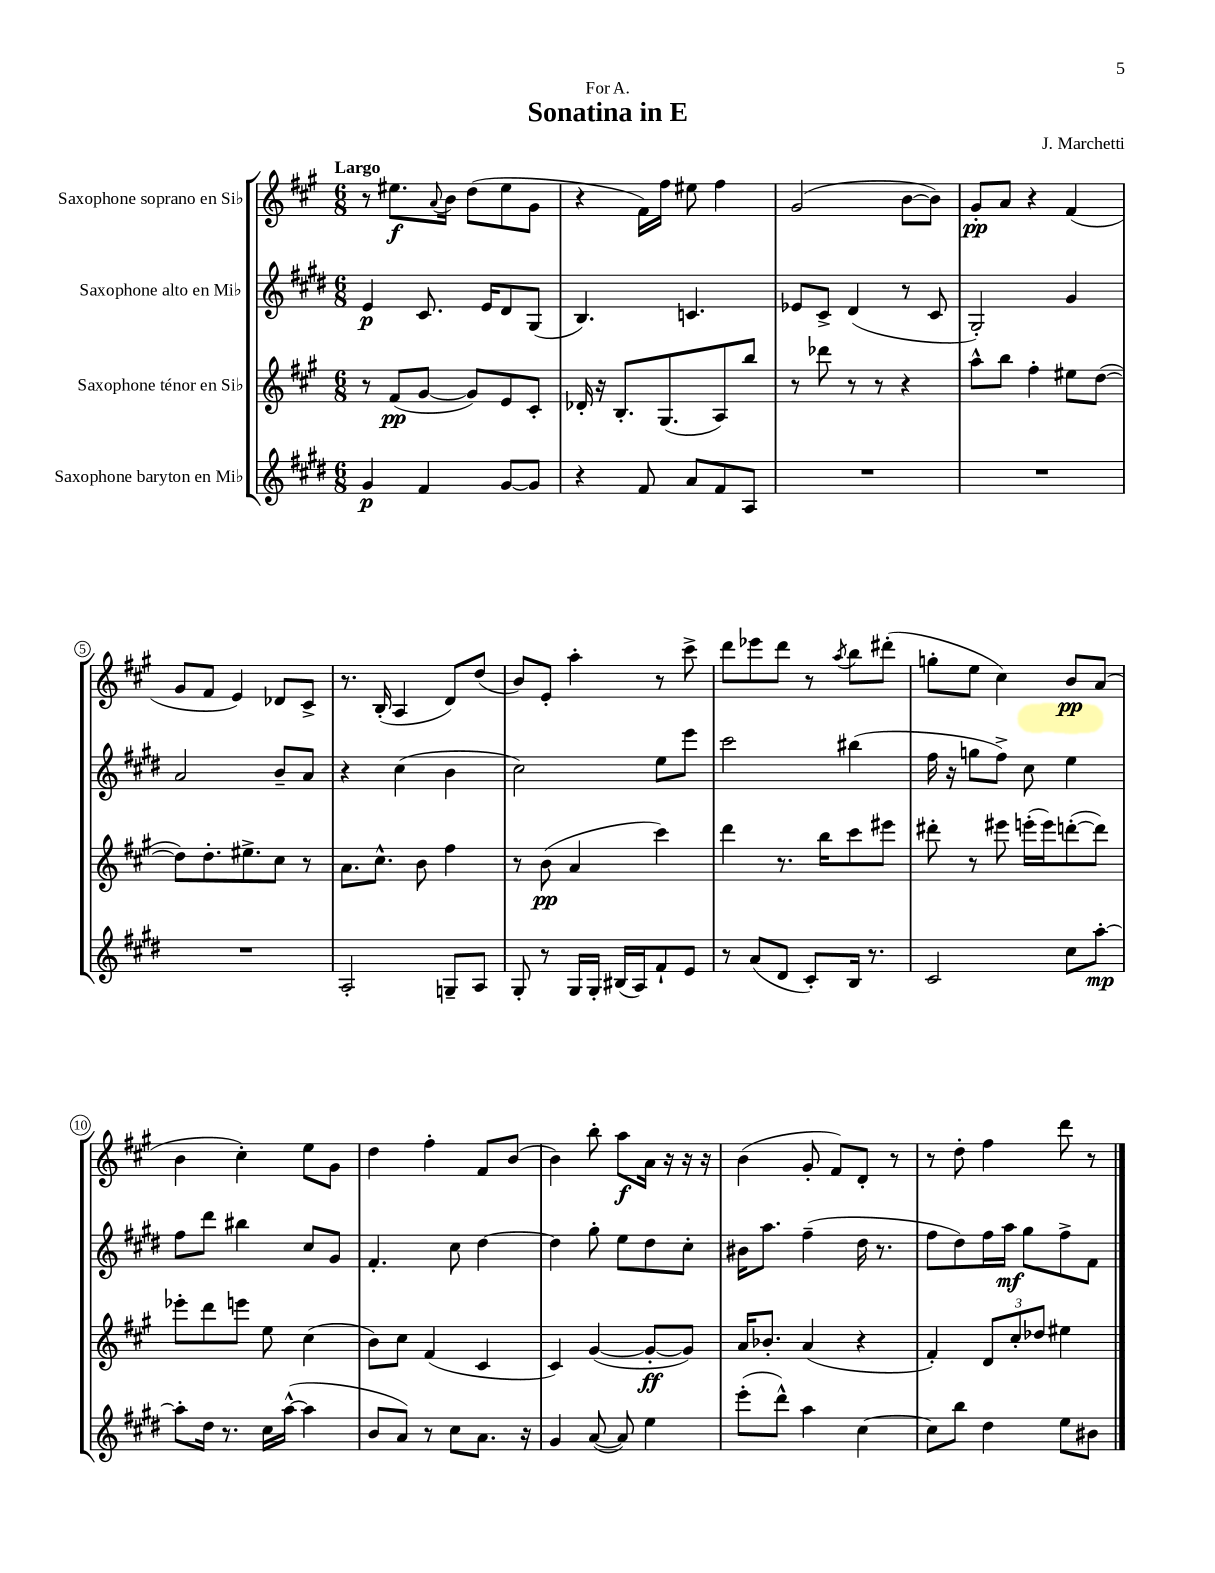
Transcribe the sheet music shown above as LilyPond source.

\header { title = "Sonatina in E" composer = "J. Marchetti" dedication = "For A." }
<<
\new StaffGroup <<
\new Staff = "s0" \with { instrumentName = "Saxophone soprano en Sib" } {
    \clef treble \key a \major \numericTimeSignature \time 6/8 \tempo "Largo"
    r8 eis''8.\f \appoggiatura { a'8 } b'16 d''8( eis''8 gis'8 |
    r4 fis'16) fis''16 eis''8 fis''4 |
    gis'2( b'8~ b'8) |
    gis'8-.\pp a'8 r4 fis'4( |
    gis'8 fis'8 e'4) des'8 cis'8-> |
    r8. b16-.( a4 d'8) d''8( |
    b'8) e'8-. a''4-. r8 cis'''8-> |
    d'''8 ees'''8 d'''8 r8 \acciaccatura { a''8 } b''8 dis'''8-.( |
    g''8-. e''8 cis''4) b'8\pp a'8( |
    b'4 cis''4-.) e''8 gis'8 |
    d''4 fis''4-. fis'8 b'8( |
    b'4) b''8-. a''8\f a'16 r16 r16 r16 |
    b'4( gis'8-. fis'8) d'8-. r8 |
    r8 d''8-. fis''4 d'''8 r8 \bar "|." |
}
\new Staff = "s1" \with { instrumentName = "Saxophone alto en Mib" } {
    \clef treble \key e \major \numericTimeSignature \time 6/8
    e'4\p cis'8. e'16 dis'8 gis8( |
    b4.) c'4. |
    ees'8 cis'8-> dis'4( r8 cis'8 |
    gis2-.) gis'4 |
    a'2 b'8-- a'8 |
    r4 cis''4( b'4 |
    cis''2) e''8 e'''8 |
    cis'''2 bis''4( |
    fis''16 r16 g''8 fis''8->) cis''8 e''4 |
    fis''8 dis'''8 bis''4 cis''8 gis'8 |
    fis'4.-. cis''8 dis''4~ |
    dis''4 gis''8-. e''8 dis''8 cis''8-. |
    bis'16 a''8. fis''4--( dis''16 r8. |
    fis''8 dis''8) fis''16 a''16\mf gis''8 fis''8-> fis'8 \bar "|." |
}
\new Staff = "s2" \with { instrumentName = "Saxophone ténor en Sib" } {
    \clef treble \key a \major \numericTimeSignature \time 6/8
    r8 fis'8\pp( gis'8~ gis'8) e'8 cis'8-. |
    des'16-. r16 b8.-. gis8.( a8) b''8 |
    r8 des'''8 r8 r8 r4 |
    a''8-^ b''8 fis''4-. eis''8 d''8~( |
    d''8) d''8.-. eis''8.-> cis''8 r8 |
    a'8. cis''8.-^ b'8 fis''4 |
    r8 b'8\pp( a'4 cis'''4) |
    d'''4 r8. b''16 cis'''8 eis'''8 |
    dis'''8-. r8 eis'''8 e'''16-.( e'''16) d'''8~-.( d'''8) |
    ees'''8-. d'''8 e'''8 e''8 cis''4( |
    b'8) cis''8 fis'4( cis'4 |
    cis'4) gis'4~( gis'8~-.\ff gis'8) |
    a'16 bes'8.-. a'4( r4 |
    fis'4-.) \tuplet 3/2 { d'8 cis''8-. des''8 } eis''4 \bar "|." |
}
\new Staff = "s3" \with { instrumentName = "Saxophone baryton en Mib" } {
    \clef treble \key e \major \numericTimeSignature \time 6/8
    gis'4\p fis'4 gis'8~ gis'8 |
    r4 fis'8 a'8 fis'8 a8 |
    R2. |
    R2. |
    R2. |
    a2-. g8-- a8 |
    gis8-. r8 gis16 gis16-. bis16( a16) fis'8-! e'8 |
    r8 a'8( dis'8 cis'8-.) b16 r8. |
    cis'2 cis''8 a''8~-.\mp |
    a''8-. dis''16 r8. cis''16 a''16~-^( a''4 |
    b'8 a'8) r8 cis''8 a'8. r16 |
    gis'4 a'8~( a'8) e''4 |
    e'''8-.( dis'''8-^) a''4 cis''4~ |
    cis''8 b''8 dis''4 e''8 bis'8 \bar "|." |
}
>>
>>
\layout { \context { \Score \override BarNumber.stencil = #(make-stencil-circler 0.1 0.3 ly:text-interface::print) } }
